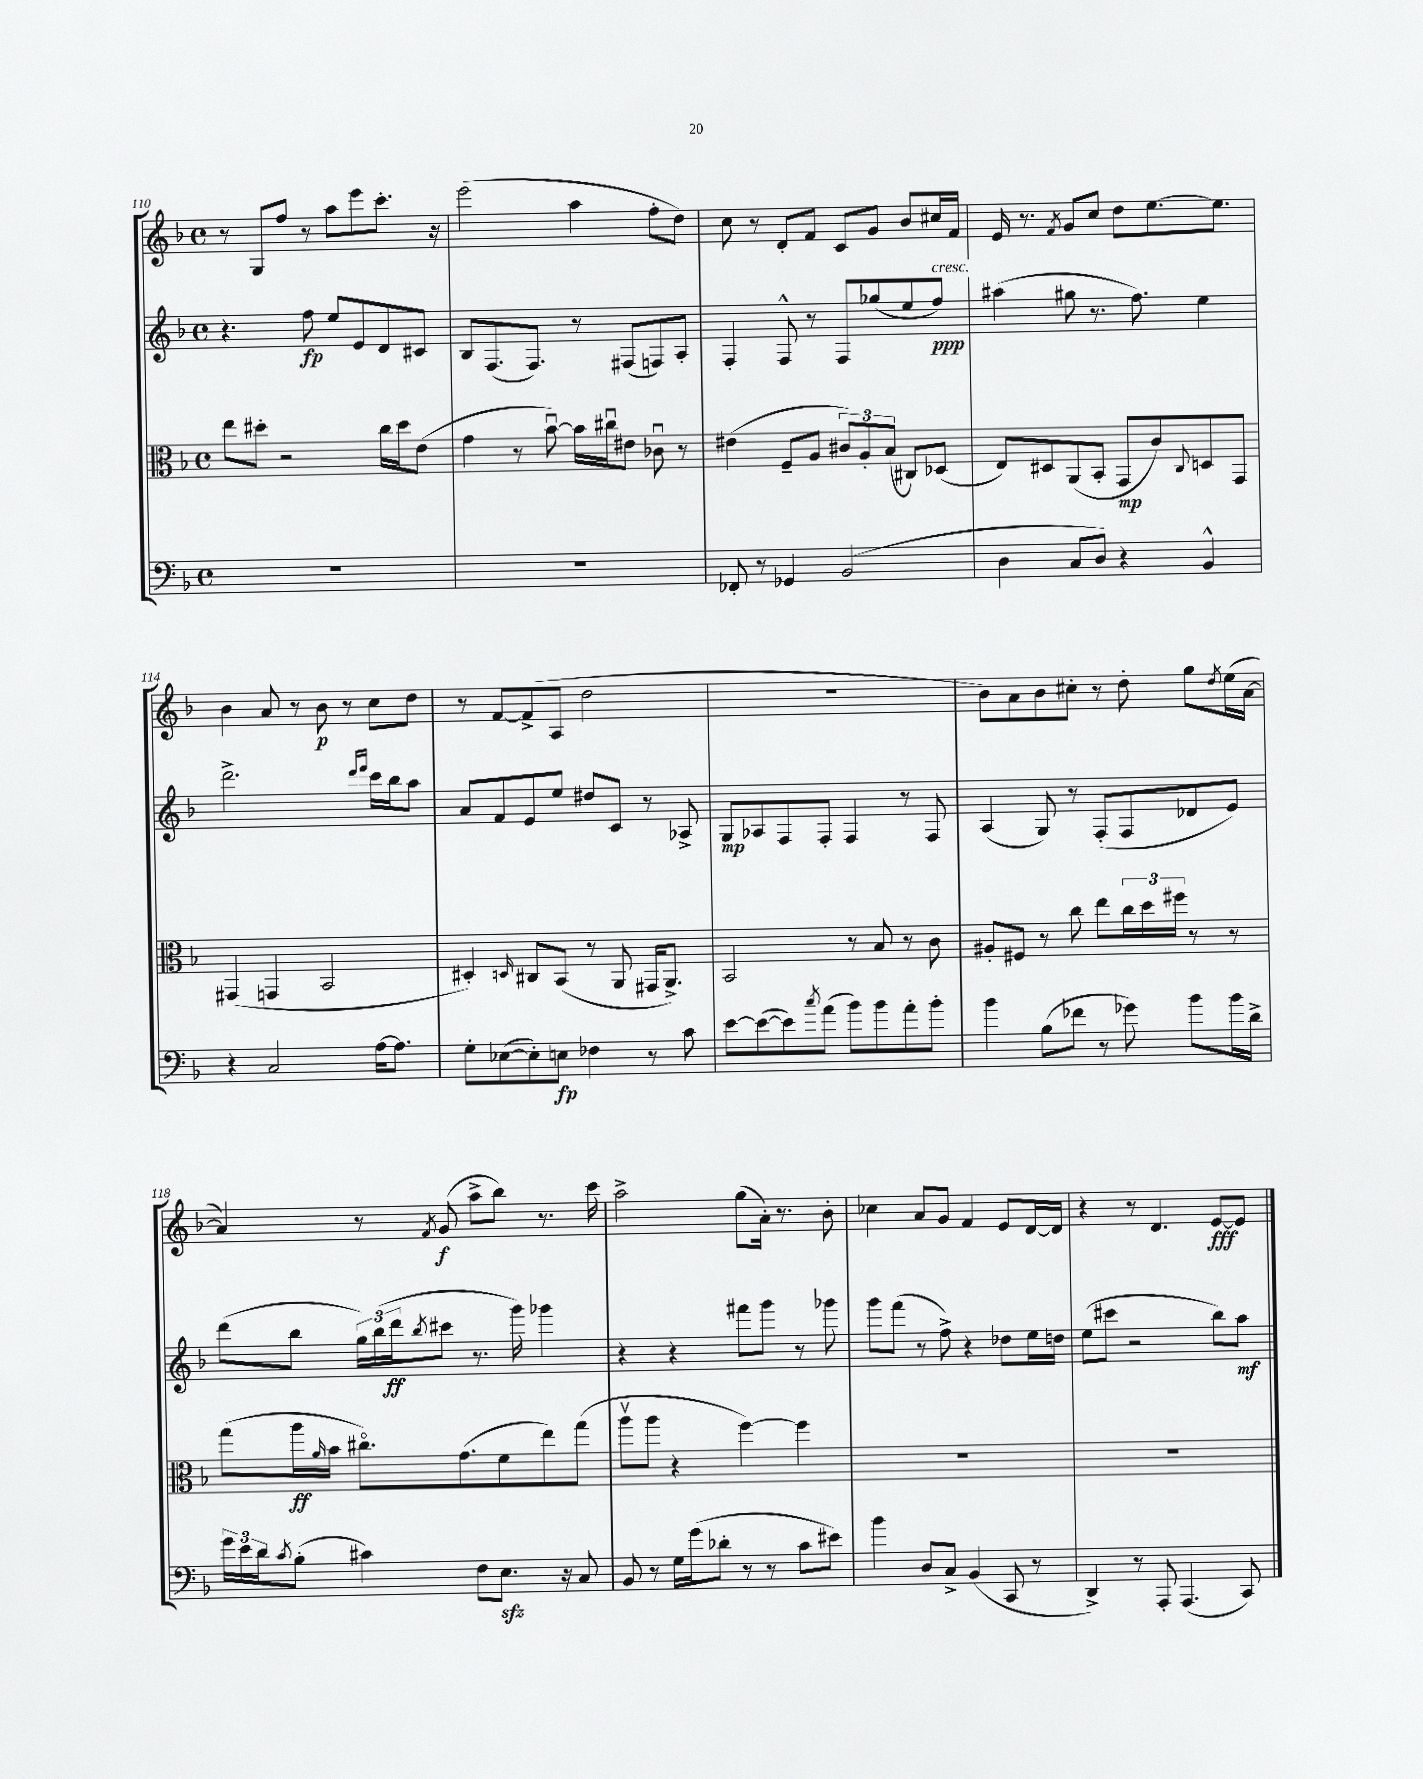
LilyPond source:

<<
\new StaffGroup <<
\new Staff = "s0" {
    \clef treble \key f \major \defaultTimeSignature \time 4/4
    r8 g8 f''8 r8 a''8 e'''8 c'''8.-. r16 |
    e'''2( a''4 f''8-. d''8) |
    c''8 r8 d'8-. f'8 c'8 g'8 bes'8 cis''16 f'16 |
    e'16 r8. \acciaccatura { f'8 } g'8 c''8 d''8 e''8.~ e''8. |
    bes'4 a'8 r8 bes'8\p r8 c''8 d''8 |
    r8 f'8~ f'8->( a8 d''2 |
    R1 |
    bes'8) a'8 bes'8 cis''8-. r8 d''8-. g''8 \acciaccatura { d''8 } e''16( a'16~ |
    a'4) r8 \acciaccatura { f'8 } g'8\f( a''8-> bes''8) r8. c'''16 |
    a''2-> g''8( a'16-.) r8. bes'8-. |
    ces''4 a'8 g'8 f'4 e'8 d'16~ d'16 |
    r4 r8 d'4. e'8~\fff e'8 \bar "|." |
}
\new Staff = "s1" {
    \clef treble \key f \major \defaultTimeSignature \time 4/4
    r4. f''8\fp e''8 e'8 d'8 cis'8 |
    bes8 f8.( f8.) r8 fis8( f8) a8-. |
    f4-. f8-^ r8 f8 ges''8( e''8 f''8\ppp^\markup { \italic "cresc." }) |
    ais''4( gis''8 r8. f''8.) e''4 |
    d'''2.-> \grace { d'''16 e'''16 } c'''16 bes''16 a''8 |
    a'8 f'8 e'8 e''8 dis''8 c'8 r8 aes8-> |
    g8\mp aes8 f8 f8-. f4 r8 f8 |
    a4( g8) r8 f8-.( f8 des'8 e'8) |
    d'''8( bes''8 \tuplet 3/2 { g''16) bes''16( d'''16\ff } \acciaccatura { bes''8 } cis'''8 r8. g'''16) ges'''4 |
    r4 r4 fis'''8 g'''8 r8 ges'''8 |
    g'''8 f'''8( r8 f''8->) r4 des''8 e''16 d''16 |
    e''8( cis'''8 r2 bes''8) a''8\mf \bar "|." |
}
\new Staff = "s2" {
    \clef alto \key f \major \defaultTimeSignature \time 4/4
    e''8 dis''8-. r2 c''16 dis''16 e'8( |
    g'4 r8 bes'8~\downbow) bes'16 cis''16\downbow eis'8 ces'8\downbow r8 |
    eis'4( f8-- a8 \tuplet 3/2 { cis'8) a8-. bes8( } cis8) des8( |
    e8) dis8 a,8( bes,8-. g,8\mp c'8) \appoggiatura { c8 } d8 g,8 |
    gis,4( g,4 bes,2 |
    dis4-.) \grace { d16 } cis8 bes,8( r8 a,8 gis,16 a,8.->) |
    bes,2 r8 bes8 r8 c'8 |
    ais8-. fis8 r8 c''8 e''8 \tuplet 3/2 { c''16 d''16 fis''16 } r8 r8 |
    g''8( a''16\ff \grace { a'16 } bes'16 cis''8.\flageolet) g'8.( f'8 e''8) g''8( |
    a''8\upbow a''8 r4 f''4~) f''4 |
    R1 |
    R1 \bar "|." |
}
\new Staff = "s3" {
    \clef bass \key f \major \defaultTimeSignature \time 4/4
    R1 |
    R1 |
    fes,8-. r8 ges,4 bes,2( |
    d4 c8 d8) r4 bes,4-^ |
    r4 c2 a16~ a8. |
    g8-. ees8~( ees8-.) e8\fp fes4 r8 c'8 |
    e'8~ e'8~( e'8) \acciaccatura { c''8 } a'8( bes'8) bes'8 a'8-. bes'8-. |
    bes'4 bes8( fes'8 r8 ges'8) bes'8 bes'16 d'16-> |
    \tuplet 3/2 { g'16 e'16 d'16 } \acciaccatura { c'8 } bes8-.( cis'4) f8 e8.\sfz r16 c8 |
    bes,8 r8 g16 g'16( des'8-. r8 r8 c'8 eis'8) |
    bes'4 d8 c8-> bes,4( c,8 r8 |
    d,4->) r8 a,,8-. a,,4.( c,8) \bar "|." |
}
>>
>>
\layout { \context { \Score currentBarNumber = #110 } }
